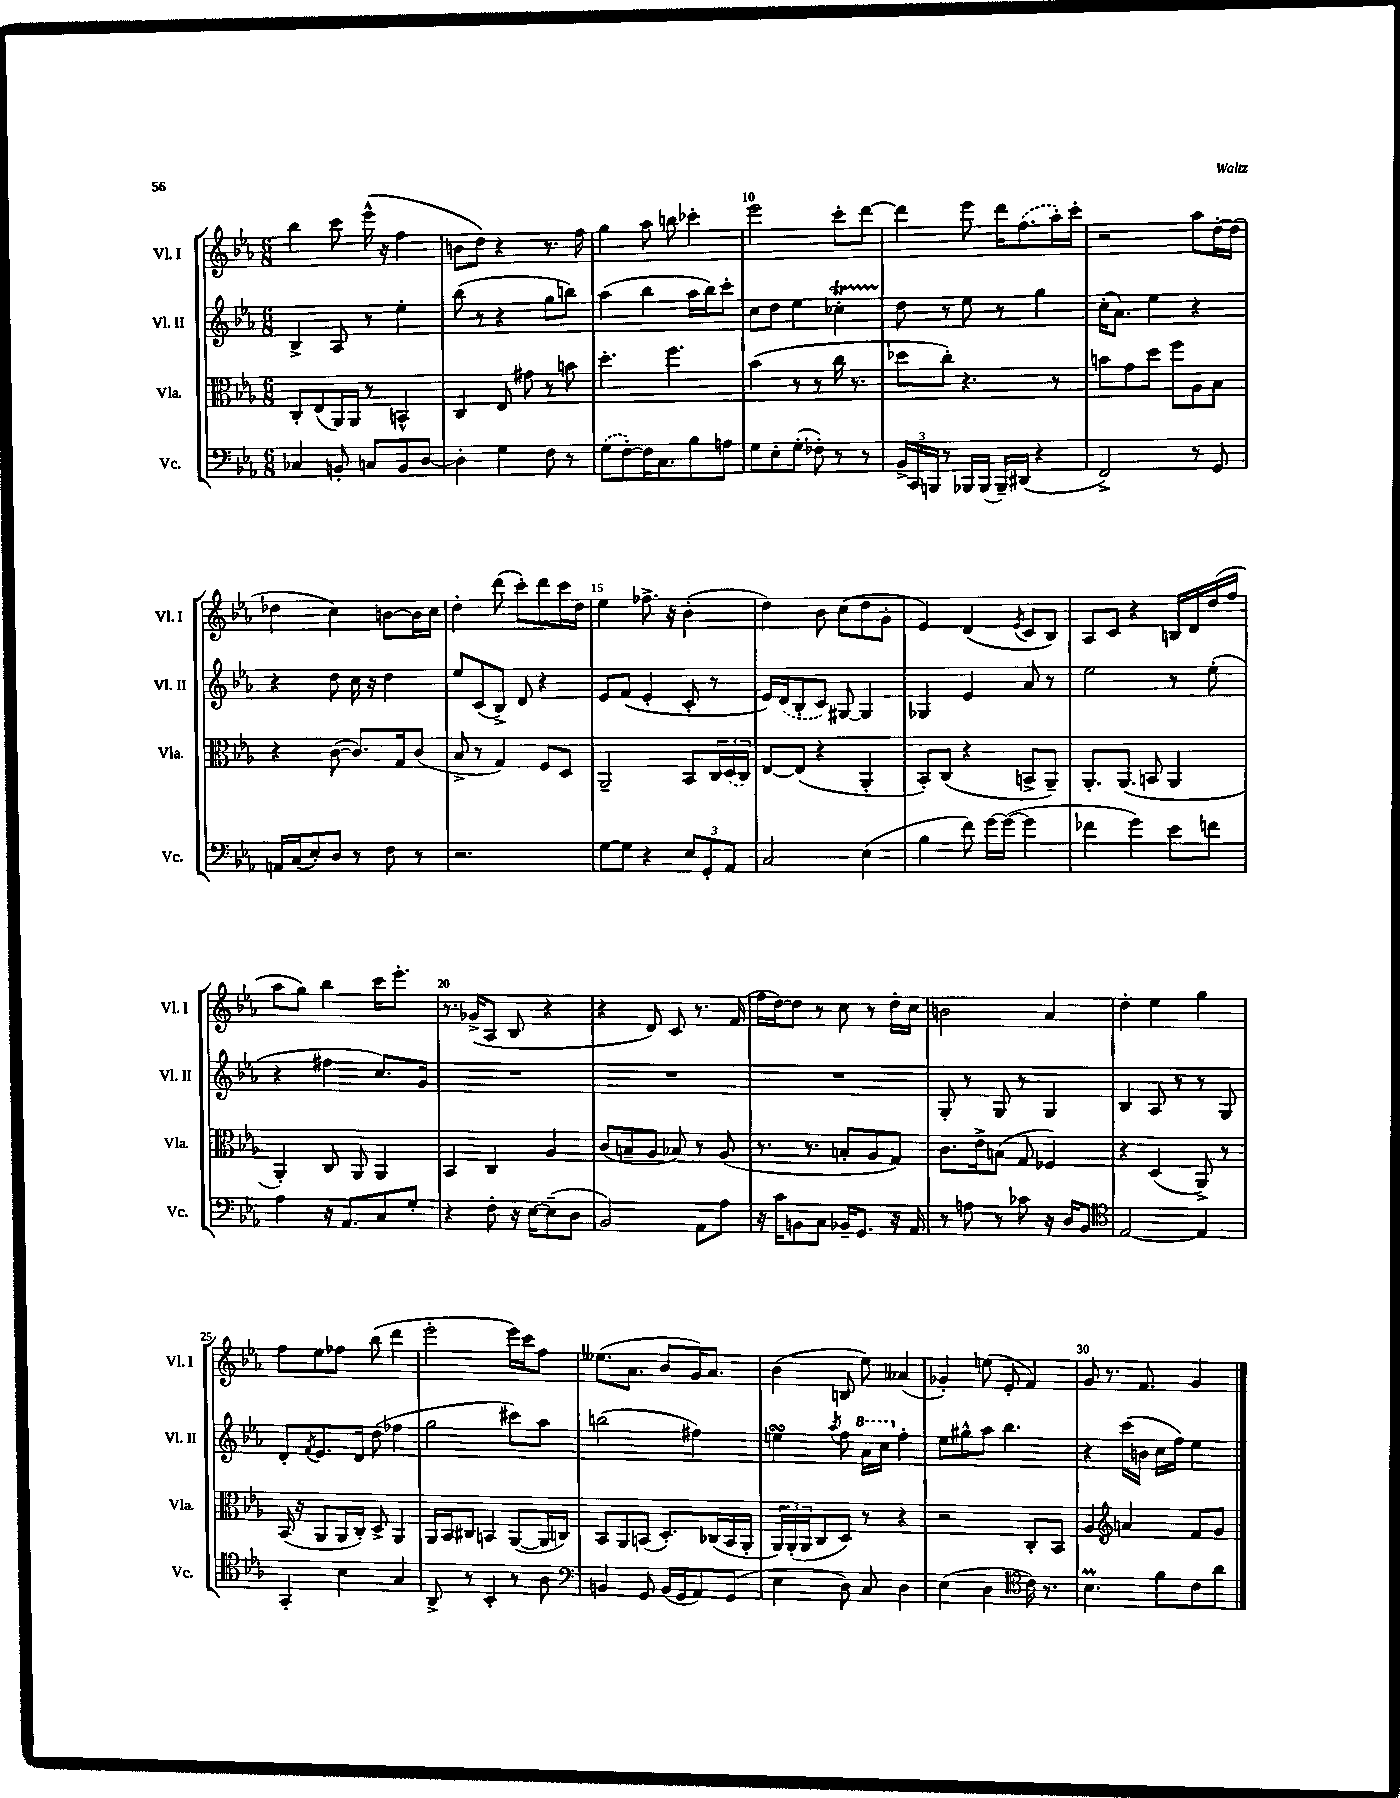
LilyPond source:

<<
\new StaffGroup <<
\new Staff = "s0" \with { instrumentName = "Vl. I" shortInstrumentName = "Vl. I" } {
    \clef treble \key ees \major \numericTimeSignature \time 6/8
    bes''4 c'''8 ees'''16-^( r16 f''4 |
    b'8 d''8) r4 r8. f''16 |
    g''4 aes''8 b''8 ces'''4-. |
    ees'''2 c'''8-. d'''8~ |
    d'''4 ees'''8 d'''16 \once \slurDashed f''8.( aes''16-.) c'''16-. |
    r2 aes''8 d''16~-. d''16( |
    des''4 c''4) b'8~ b'16 c''16 |
    d''4-. d'''8( c'''8-.) d'''8 c'''16 d''16 |
    ees''4 fes''8.-> r16 bes'4-.( |
    d''4) bes'8 c''8( d''8 g'8-. |
    ees'4) d'4( \acciaccatura { ees'8 } c'8 bes8) |
    aes8 c'8 r4 b16 d'16 d''16( f''16 |
    aes''8 g''8) bes''4 c'''16 ees'''8.-. |
    r8. ges'16->( aes8 bes8 r4 |
    r4 d'8) c'8 r8. f'16( |
    f''16 d''16~) d''8 r8 c''8 r8 d''16-. c''16 |
    b'2 aes'4 |
    d''4-. ees''4 g''4 |
    f''8 ees''8 fes''8 bes''8( d'''4 |
    ees'''2-. ees'''16) c'''16 f''8 |
    eeses''8.( aes'8. bes'8 g'16) aes'8. |
    bes'4( b8 ees''8) aeses'4( |
    ges'4-.) e''8( ees'8-. f'4) |
    g'8 r8. f'8. g'4 \bar "|." |
}
\new Staff = "s1" \with { instrumentName = "Vl. II" shortInstrumentName = "Vl. II" } {
    \clef treble \key ees \major \numericTimeSignature \time 6/8
    bes4-> aes8 r8 ees''4-. |
    bes''8( r8 r4 g''8 b''8) |
    aes''4( bes''4 aes''16 bes''16) c'''8-. |
    c''8 d''8 ees''4 ces''4-.\startTrillSpan |
    d''8\stopTrillSpan r8 ees''8 r8 g''4 |
    c''16-.( aes'8.) ees''4 r4 |
    r4 d''8 c''16 r16 d''4 |
    ees''8 c'8( bes8->) d'8 r4 |
    ees'8 f'8( ees'4-. c'8-. r8 |
    ees'16) \once \slurDashed d'16( bes8-. c'8) gis8~ gis4 |
    ges4 ees'4 aes'8 r8 |
    ees''2 r8 ees''8-.( |
    r4 fis''4 c''8.) g'16 |
    R2. |
    R2. |
    R2. |
    g8-. r8 g8 r8 g4 |
    bes4 aes8 r8 r8 g8 |
    d'8-. \acciaccatura { f'8 } ees'8. d'16 d''8( fes''4 |
    g''2 cis'''8) aes''8 |
    b''2( fis''4) |
    e''4\turn \acciaccatura { aes''8 } f''8 \ottava #1 aes''16 c'''16 \ottava #0 f''4-. |
    ees''8 gis''8-^ aes''8 bes''4. |
    r4 c'''16( b'16 c''16 f''16) ees''4 \bar "|." |
}
\new Staff = "s2" \with { instrumentName = "Vla." shortInstrumentName = "Vla." } {
    \clef alto \key ees \major \numericTimeSignature \time 6/8
    c8-. ees8( aes,16) aes,16 r8 b,4-^ |
    c4 ees8 gis'8 r8 b'8 |
    d''4.-. f''4. |
    bes'4( r8 r8 c''16 r8. |
    des''8 c''8-.) r4. r8 |
    b'8 g'8 d''8 f''8 aes8 bes8 |
    r4 c'8~( c'8.) g16 c'8( |
    bes8-> r8 g4) f8 d8 |
    aes,2-- bes,8 \tuplet 3/2 { c16 \once \slurDashed d16( c16) } |
    ees8~ ees8( r4 aes,4-. |
    bes,8-.) c8( r4 b,8-> aes,8--) |
    aes,8.-. aes,8.( b,8 aes,4 |
    aes,4-.) c8 aes,8 aes,4 |
    bes,4 c4 aes4 |
    c'8( b8-- aes8 bes8) r8 aes8( |
    r8. r8. b8-. aes8 g8) |
    c'8. ees'16-> b8( g8 fes4) |
    r4 d4( aes,8->) r8 |
    bes,16( r16 aes,8 aes,16 c16-.) d8-> aes,4 |
    aes,16 bes,16 cis8 b,4 aes,8~( aes,16 c16) |
    bes,8 aes,8 b,8( d8.-.) ces16( b,16 aes,16-. |
    \tuplet 3/2 { aes,16) aes,16-.( aes,16 } c8 d8) r8 r4 |
    r2 c8-. bes,8 |
    aes4 \clef treble a'4 f'8 g'8 \bar "|." |
}
\new Staff = "s3" \with { instrumentName = "Vc." shortInstrumentName = "Vc." } {
    \clef bass \key ees \major \numericTimeSignature \time 6/8
    ces4 b,8-. c8 b,8 d8~ |
    d4-. g4 f8 r8 |
    \once \slurDashed g8( f8~-.) f16 c8. bes8 a8 |
    g8 ees8-. g8-.( fes8-.) r8 r8 |
    \tuplet 3/2 { bes,16-> c,16 b,,16 } r8 bes,,16 bes,,16( bes,,16--) dis,16( r4 |
    f,2->) r8 g,8 |
    a,16 c16( ees8-.) d8 r8 f8 r8 |
    r2. |
    g8~ g8 r4 \tuplet 3/2 { ees8 g,8-. aes,8 } |
    c2 ees4( |
    bes4 f'8) g'16~ g'16~( g'4 |
    fes'4 g'4) ees'8 f'8 |
    aes4 r16 aes,8. c8 g8-. |
    r4 f8-. r16 ees16~ ees8--( d8 |
    bes,2) aes,8 aes8 |
    r16 c'16 b,8 c8 bes,16-- g,8. r16 aes,16 |
    r8 a8 r8 ces'8 r16 d16 bes,8 |
    \clef tenor ees2~ ees4 |
    g,4-. bes4 g4 |
    aes,8-> r8 bes,4-. r8 aes8 |
    \clef bass b,4 g,8 b,16( g,16 aes,8) g,8( |
    ees4 d8) c8 d4 |
    ees4( d4 \clef tenor c'16) r8. |
    bes4.\prall f'8 c'8 aes'8 \bar "|." |
}
>>
>>
\layout { \context { \Score currentBarNumber = #7 \override BarNumber.break-visibility = ##(#f #t #t) barNumberVisibility = #(every-nth-bar-number-visible 5) } }
